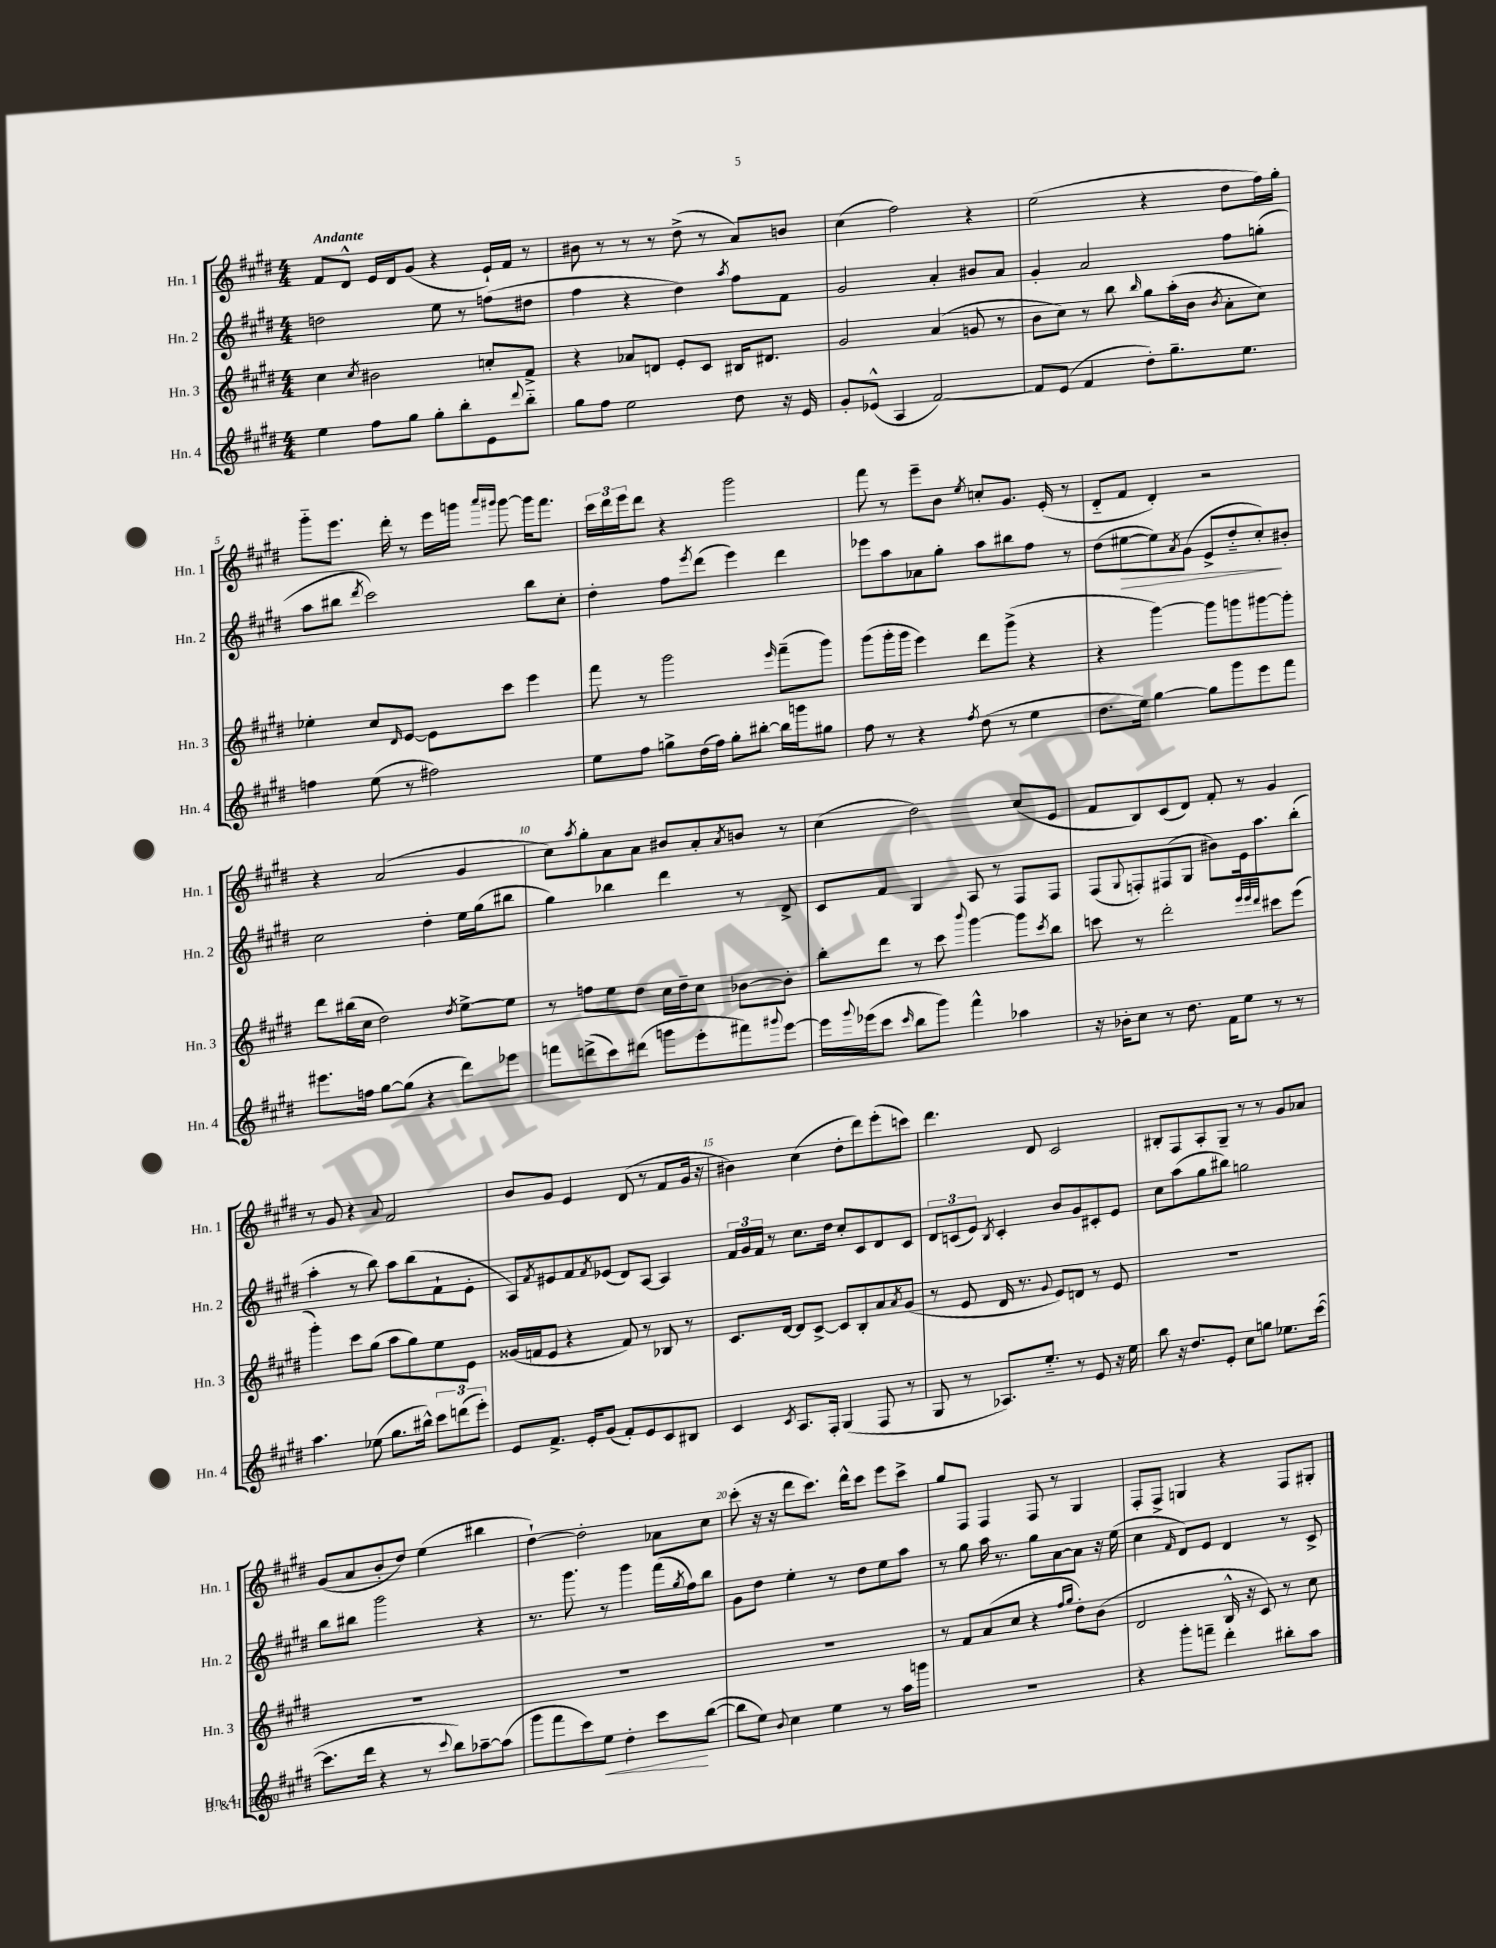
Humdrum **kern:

**kern	**dynam	**kern	**kern	**dynam	**kern
*part4	*part4	*part3	*part2	*part2	*part1
*staff4	*staff4	*staff3	*staff2	*staff2	*staff1
*I"Hn. 4	*	*I"Hn. 3	*I"Hn. 2	*	*I"Hn. 1
*I'Hn. 4	*	*I'Hn. 3	*I'Hn. 2	*	*I'Hn. 1
*clefG2	*	*clefG2	*clefG2	*	*clefG2
*k[f#c#g#d#]	*	*k[f#c#g#d#]	*k[f#c#g#d#]	*	*k[f#c#g#d#]
*M4/4	*	*M4/4	*M4/4	*	*M4/4
=1	=1	=1	=1	=1	=1
!	!	!	!	!	!LO:TX:a:B:t=Andante
4ee\	.	4cc#\	2ddn\	.	8f#/L
.	.	.	.	.	8d#^^/J
.	.	8qcc#/	.	.	.
8ff#\L	.	2b#X\	.	.	16e/LL
.	.	.	.	.	16d#/J
8gg#\J	.	.	.	.	(8g#/J
8gg#'\L	.	.	8ee\	.	4r
8bb'\	.	.	8r	.	.
8e\	.	8ccn'/L	(8ffn\L	.	16e`/LL)
.	.	.	.	.	16f#/JJ
8qqddd#/	.	.	.	.	.
8bb\J	.	8f#^/J	8dd#X\J	.	8r
=2	=2	=2	=2	=2	=2
8gg#\L	.	4r	4ff#\	.	8b#X\
8ff#\J	.	.	.	.	8r
2ee\	.	8a-X/L	4r	.	8r
.	.	8dn/J	.	.	8r
.	.	8e'/L	4dd#\)	.	(8dd#^\
.	.	8c#/J	.	.	8r
.	.	.	8qaa/	.	.
8dd#\	.	16B#X/KL	8ff#\L	.	8a/L)
.	.	8.d#X/J	.	.	.
16r	.	.	8f#\J	.	8bn/J
16e/	.	.	.	.	.
=3	=3	=3	=3	=3	=3
8g#'/L	.	2g#/	2g#/	.	(4cc#\
(8e-X^^/J	.	.	.	.	.
4A/	.	.	.	.	2ff#\)
[2f#/)	.	(4a/	4a'/	.	.
.	.	8gn/	8b#X/L	.	4r
.	.	8r	8a/J	.	.
=4	=4	=4	=4	=4	=4
8f#/L]	.	8b\L	4g#'/	.	(2ee\
(8e/J	.	8cc#\J)	.	.	.
4f#/	.	8r	2a/	.	.
.	.	8bb\	.	.	.
.	.	16qqbb/	.	.	.
8dd#'\L)	.	8gg#\L	.	.	4r
8.gg#~\	.	(16aa'\L	.	.	.
.	.	16b\JJ	.	.	.
.	.	8qb/	.	.	.
.	.	8a'\L	8ff#\L	.	8dd#\L
8.ee\J	.	.	.	.	.
.	.	8cc#\J)	(8ggn'\J	.	16ff#\L)
.	.	.	.	.	16gg#'\JJ
!!LO:LB:g=z
=5	=5	=5	=5	=5	=5
4ffn\	.	4ee-X'\	8aa\L	.	8ggg#\L
.	.	.	8bb#X\J	.	8.eee\J
.	.	.	8qddd#/	.	.
(8ee\	.	8cc#/L	2ccc#\)	.	.
.	.	.	.	.	16ddd#'\
.	.	16qqd#/	.	.	.
8r	.	[8e/J	.	.	8r
2ff#X\)	.	8e\L]	.	.	16eee\LL
.	.	.	.	.	16gggn\JJ
.	.	.	.	.	16qqaaa/LL
.	.	.	.	.	16qqggg#X/JJ
.	.	8ccc#\J	.	.	[8ggg#\
.	.	4eee\	8bb#\L	.	16ggg#\KL]
.	.	.	.	.	8.fff#\J
.	.	.	8cc#'\J	.	.
=6	=6	=6	=6	=6	=6
8ee\L	.	8fff#\	4dd#'\	.	24ccc#\LL
.	.	.	.	.	24ddd#\
.	.	.	.	.	24eee\J
8ff#\J	.	8r	.	.	8ddd#\J
8ggn^\L	.	2ggg#\	8ff#\L	.	4r
.	.	.	8qeee/	.	.
(16dd#\L	.	.	(8ddd#\J	.	.
16ff#\JJ)	.	.	.	.	.
8gg'\L	.	.	4eee\)	.	2ggg#\
[8bb#X'\J	.	.	.	.	.
.	.	16qqeee/	.	.	.
16bb#\LL]	.	(8fff#~\L	4ddd#\	.	.
16gggn\J	.	.	.	.	.
8gg#X\J	.	8ggg#\J)	.	.	.
=7	=7	=7	=7	=7	=7
8ff#\	.	(8ggg#\L	8eee-X\L	.	8fff#\
8r	.	16ggg#'\L	8aa\	.	8r
.	.	16ggg#\JJ	.	.	.
4r	.	4eee\)	8a-X\	.	8eee~\L
.	.	.	8gg#'\J	.	8b\J
8qff#/	.	.	.	.	8qee/
(8dd#\	.	8ddd#\L	8aa\L	.	8ccn'/L
8r	.	(8ggg#^\J	8bb#X\	.	8.g#/J
4ee\	.	4r	8ff#\J	.	.
.	.	.	.	.	(16e'/
.	.	.	8r	.	8r
=8	=8	=8	=8	=8	=8
8.dd#\L	.	4r	(8dd#\L	.	8d#/L
!	!	!	!	!LO:HP:b	!
.	.	.	[8ee#X\	>	8f#/J
16ee\Jk)	.	.	.	.	.
[4gg#\	.	[4ggg#\)	8ee#\])	.	4d#'/)
.	.	.	8qa/	.	.
.	.	.	(8g#\J	.	.
8gg#\L]	.	8ggg#\L]	8e^/L	.	2r
8ggg#\	.	8gggn\	8dd#/	.	.
8eee\	.	[8ggg#X\	8cc#'/)	.	.
8fff#\J	.	8ggg#'\J]	8b#X'/J	]	.
!!LO:LB:g=z
=9	=9	=9	=9	=9	=9
8.eee#X\L	.	8ddd#\L	2cc#\	.	4r
.	.	(16bb#X\L	.	.	.
16ffn\Jk	.	16cc#\JJ	.	.	.
[8gg#\L	.	2dd#\)	.	.	(2a/
(8gg#\J]	.	.	.	.	.
4r	.	.	4dd#'\	.	.
.	.	8qdd#/	.	.	.
8ddd#\L)	.	[8ee^\L	16ee\LL	.	4g#/
.	.	.	(16gg#\J	.	.
8eee-X\J	.	8ee\J]	8bb#X\J	.	.
=10	=10	=10	=10	=10	=10
8fffn\L	.	8r	4gg#\)	.	8cc#\L)
.	.	.	.	.	8qaa/
(8dddn^\	.	8ffn\L	.	.	8gg#'\
8ccc#\)	.	8ee\	4bb-X\	.	8a\
(8ddd#X\J	.	8dd#\J	.	.	8a\J
8gggn\L	.	16cc#\LL	4ddd#\	.	8b#X/L
.	.	16dd#~\J	.	.	.
8eee'\	.	8cc#\J	.	.	8a'/
.	.	.	.	.	8qa/
8fff#X\)	.	[8b-X\L	8r	.	8bn/J
8qqggg#X/	.	.	.	.	.
[8eee\J	.	8b-'\J]	8d#^/	.	8r
=11	=11	=11	=11	=11	=11
16eee\LL]	.	8bb'\L	8c#/L	.	(4cc#\
8qqggg#/	.	.	.	.	.
(16eee-X\J	.	.	.	.	.
8ccc#\J	.	8ddd#\J	8f#/J	.	.
16qqccc#/	.	.	.	.	.
8bb\L	.	8r	4G#/	.	2dd#\)
8ggg#\J)	.	8ccc#\	.	.	.
.	.	8qqbbb/	.	.	.
4fff#^^\	.	[4ggg#\	8A/	.	.
.	.	.	8r	.	.
4aa-X\	.	8ggg#\L]	8F#/L	.	(8cc#/L
.	.	8qccc#/	.	.	.
.	.	8bb\J	8F#/J	.	8e/J
=12	=12	=12	=12	=12	=12
16r	.	8cccn\	(8F#/L	.	8f#/L
16b-X'\KL	.	.	.	.	.
.	.	.	8qqG#/	.	.
8cc#\J	.	8r	8Fn'/)	.	8B/)
8r	.	2ddd#'\	(8F#X/	.	(8c#/
8.dd#\	.	.	8G#/J	.	8d#/J)
.	.	.	8b#X\L)	.	8f#'/
16f#\KL	.	.	.	.	.
8ee\J	.	.	16e\k	.	8r
.	.	.	8.aa\	.	.
.	.	32qqeee/LLL	.	.	.
.	.	32qqeee/	.	.	.
.	.	32qqddd#/JJJ	.	.	.
8r	.	8ccc#X\L	.	.	4g#/
8r	.	(8eee\J	(8bb'\J	.	.
!!LO:LB:g=z
=13	=13	=13	=13	=13	=13
4.aa\	.	4ggg#'\)	4aa'\	.	8r
.	.	.	.	.	8g#/
.	.	8ccc#\L	8r	.	4r
(8ee-X\	.	(8gg#\J	8bb\)	.	.
.	.	.	.	.	8qqa/
8.gg#\L	.	8aa\L	8aa\L	.	2f#/
.	.	8gg#\)	(8bb\	.	.
16bb#X^^\Jk)	.	.	.	.	.
12ccc#\L	.	8ee\	8f#`\	.	.
(12dddn\	.	.	.	.	.
.	.	8e\J	8e'\J	.	.
12eee'\J)	.	.	.	.	.
=14	=14	=14	=14	=14	=14
8e/L	.	(16g##X/LL	8A/L)	.	8b/L
.	.	16fn/J	.	.	.
.	.	.	8qf#/	.	.
8.f#^/J	.	8e/J	8e#X/	.	8g#/J
.	.	4r	8f#/	.	4e/
16e'/KL	.	.	.	.	.
.	.	.	8qf#/	.	.
(8g#/J	.	.	(8e-X/J	.	.
8f#'/L)	.	8f/)	8d#/L)	.	(8d#/
8e/	.	8r	[8A/J	.	8r
8c#/	.	8B-X/	4A/]	.	8f#/L
8B#X/J	.	8r	.	.	16g#/Jk
.	.	.	.	.	16r
=15	=15	=15	=15	=15	=15
4c#/	.	8.c#/L	24f#/LL	.	4b#X\)
.	.	.	24g#/	.	.
.	.	.	24f#/JJ	.	.
.	.	.	8r	.	.
.	.	[16d#/Jk	.	.	.
8qc#/	.	.	.	.	.
8.A/L	.	8d#/L]	8.cc#\L	.	(4cc#\
.	.	[8c#^/J	.	.	.
16F#'/Jk	.	.	16dd#\Jk	.	.
(4G#/	.	8c#/L]	8cc#'/L	.	8dd#'\L
.	.	8B'/	8c#/	.	8ddd#\)
8F#/	.	8a/	8d#/	.	(8eee'\
.	.	8qa/	.	.	.
8r	.	(8g#/J	8c#/J	.	8cccn\J)
=16	=16	=16	=16	=16	=16
8G#/	.	8r	12d#/L	.	4.ddd#\
.	.	.	(12cn/	.	.
8r	.	8e/	.	.	.
.	.	.	12e/J)	.	.
.	.	.	8qB/	.	.
8.A-X/L)	.	16d#/	4c'/	.	.
.	.	8.r	.	.	.
.	.	.	.	.	8d#/
8.ee/J	.	.	.	.	.
.	.	8qqg#/	.	.	.
.	.	8e/L)	8b/L	.	2c#/
8r	.	8dn/J	8g#/	.	.
8e/	.	8r	8c#X'/	.	.
16r	.	8e/	8e/J	.	.
16ee\	.	.	.	.	.
=17	=17	=17	=17	=17	=17
8bb\	.	1r	8cc#\L	.	8B#X'/L
16r	.	.	(8aa\	.	8F#/
8.dd#/L	.	.	.	.	.
.	.	.	8gg#\	.	8A'/
8e'/J	.	.	8bb#X\J)	.	8G#~/J
8cc#\L	.	.	2ggn\	.	8r
8ggn\J	.	.	.	.	8r
8.ee-X\L	.	.	.	.	8g#/L
.	.	.	.	.	8a-X/J
([16ccc#\Jk	.	.	.	.	.
!!LO:LB:g=z
=18	=18	=18	=18	=18	=18
8.ccc#\L]	.	1r	8bb\L	.	(8g#/L
.	.	.	8bb#X\J	.	8a/
16ddd#\Jk	.	.	.	.	.
4r	.	.	2ggg#\	.	8b'/
.	.	.	.	.	8dd#/J)
8r	.	.	.	.	(4ee\
8qqccc#/	.	.	.	.	.
8bb\L)	.	.	.	.	.
[8aa-X~\	.	.	4r	.	4bb#X\
(8aa-\J]	.	.	.	.	.
=19	=19	=19	=19	=19	=19
8ggg#\L	.	1r	8.r	.	[4dd#`\)
8fff#\	.	.	.	.	.
.	.	.	8.ggg#\	.	.
8ccc#\)	.	.	.	.	2dd#'\]
!	!LO:HP:b	!	!	!	!
8ee\J	<	.	8r	.	.
4dd#'\	.	.	4ggg#\	.	.
8ccc#\L	.	.	(16fff#\LL	.	8a-X\L
.	.	.	8qgg#/	.	.
.	.	.	16ff#\J)	.	.
([8bb\J	[	.	8bb\J	.	8cc#\J
=20	=20	=20	=20	=20	=20
8bb\L]	.	1r	8g#\L	.	(8ccc#'\
8ee\J)	.	.	8dd#\J	.	16r
.	.	.	.	.	16r
8qqb/	.	.	.	.	.
4cc#\	.	.	4ee'\	.	8ddd#\L
.	.	.	.	.	8.ccc#\J)
4ee\	.	.	8r	.	.
.	.	.	.	.	16ddd#^^\KL
.	.	.	8dd#\L	.	8ccc#\J
8r	.	.	8ee\	.	8eee\L
16aa\LL	.	.	8aa\J	.	8ccc#^\J
16gggn\JJ	.	.	.	.	.
=21	=21	=21	=21	=21	=21
1r	.	8r	8r	.	8gg#/L
.	.	8f#/L	8gg#\	.	8F#/J
.	.	(8a/	16aa\	.	4F#/
.	.	.	8.r	.	.
.	.	8cc#/J	.	.	.
.	.	4r	8gg#\L	.	8F#/
.	.	.	[8a\	.	8r
.	.	16qqff#/LL	.	.	.
.	.	16qqgg#/JJ	.	.	.
.	.	8dd#'\L)	8a\J]	.	4G#/
.	.	(8b\J	16r	.	.
.	.	.	(16ee\	.	.
=22	=22	=22	=22	=22	=22
4r	.	2d#/	4cc#\	.	8F#'/L
.	.	.	.	.	8F#^/J
.	.	.	16qqf#/	.	.
8ggg#'\L	.	.	8d#/L)	.	4Gn/
8fffn~\J	.	.	8e/J	.	.
4ddd#'\	.	16B^^/	4d#/	.	4r
.	.	16r	.	.	.
.	.	8c#/)	.	.	.
8bb#X'\L	.	8r	8r	.	8F#/L
8aa\J	.	8cc#\	8c#^/	.	8G#X'/J
==	==	==	==	==	==
*-	*-	*-	*-	*-	*-
